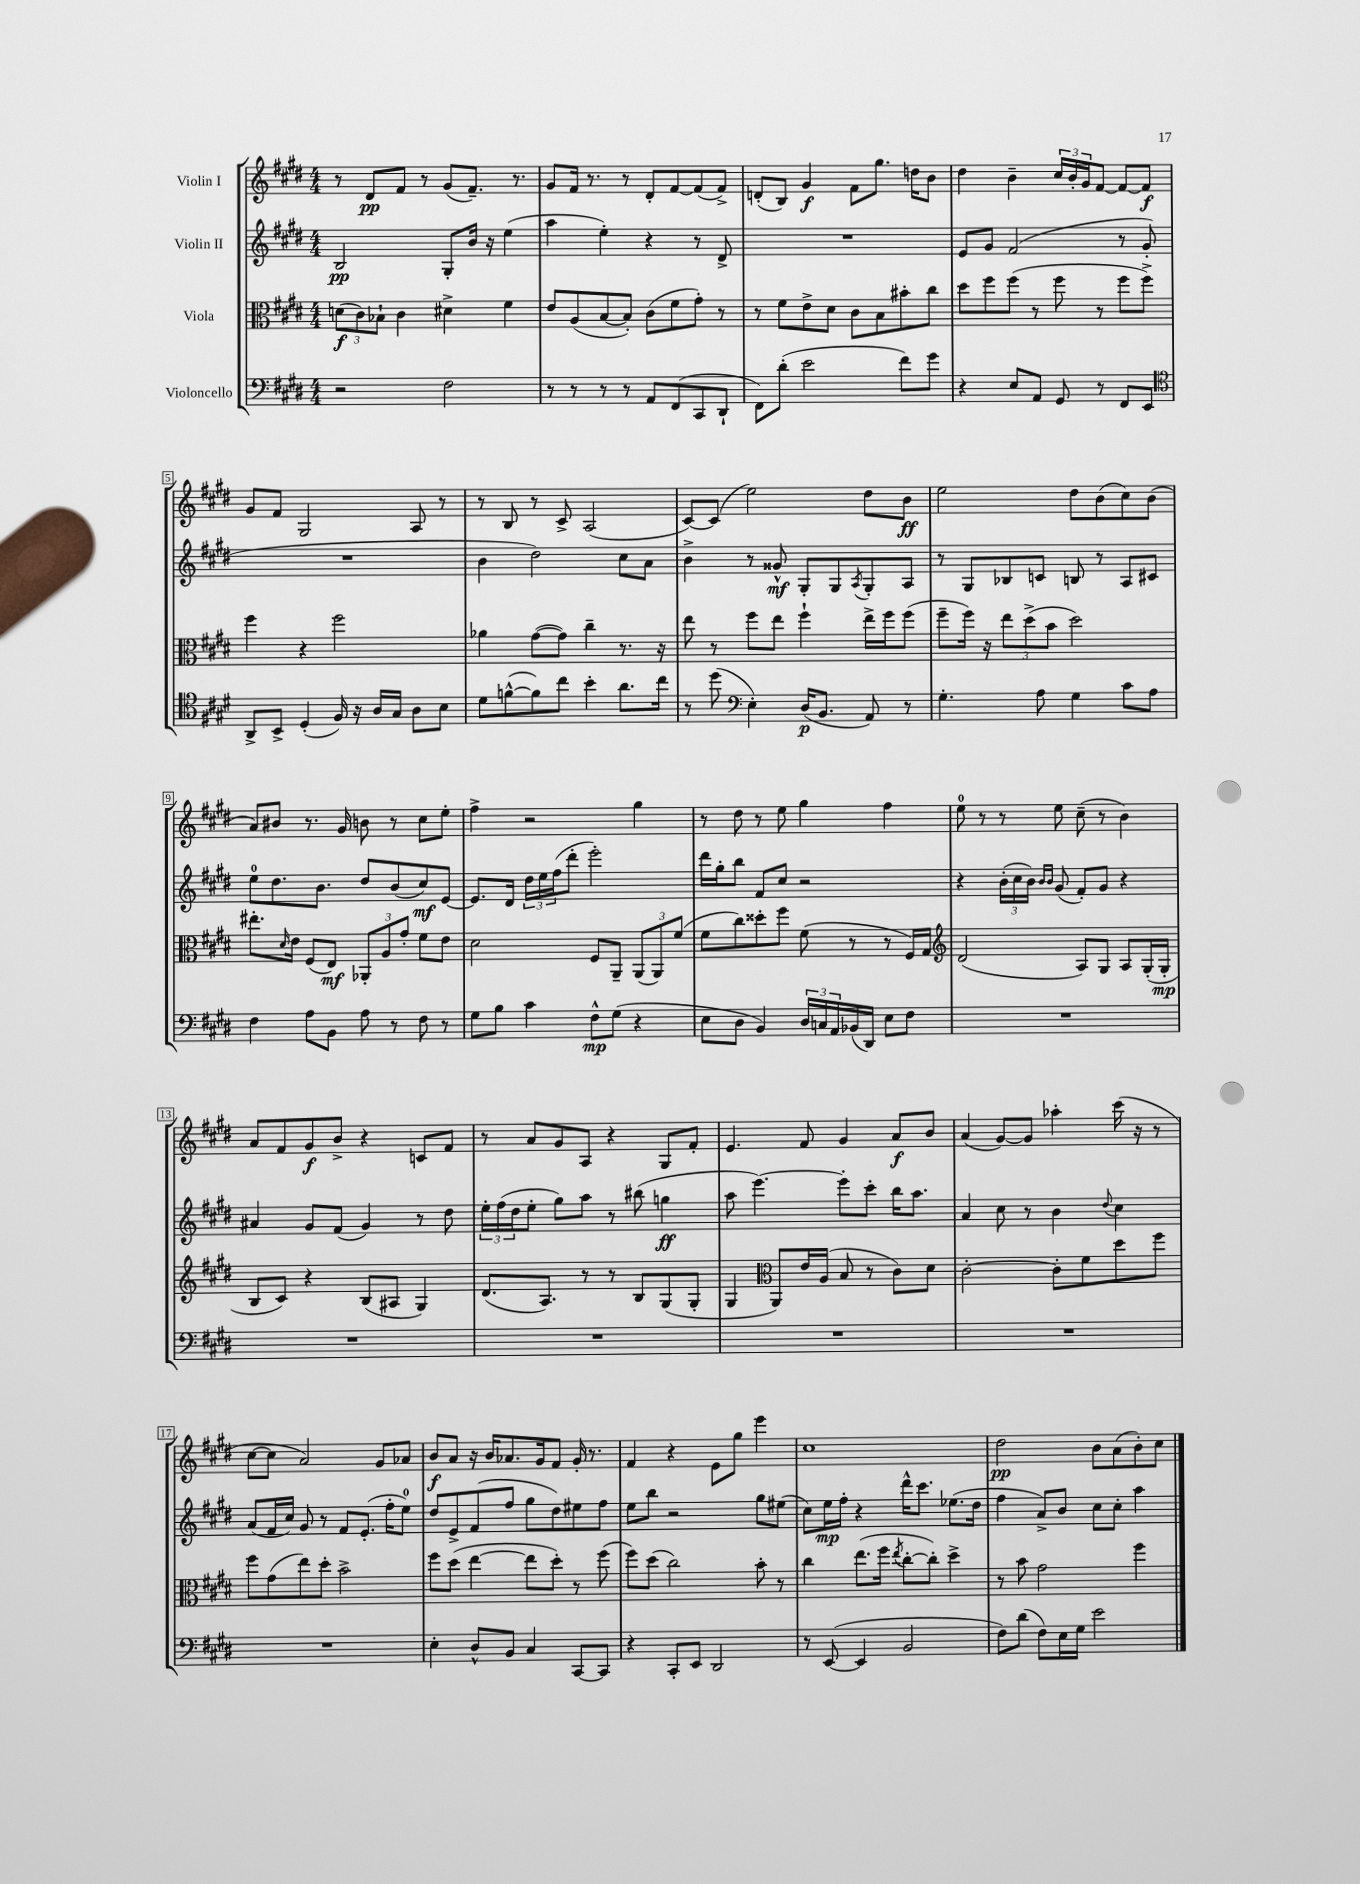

**kern	**dynam	**kern	**dynam	**kern	**dynam	**kern	**dynam
*part4	*part4	*part3	*part3	*part2	*part2	*part1	*part1
*staff4	*staff4	*staff3	*staff3	*staff2	*staff2	*staff1	*staff1
*I"Violoncello	*	*I"Viola	*	*I"Violin II	*	*I"Violin I	*
*clefF4	*	*clefC3	*	*clefG2	*	*clefG2	*
*k[f#c#g#d#]	*	*k[f#c#g#d#]	*	*k[f#c#g#d#]	*	*k[f#c#g#d#]	*
*M4/4	*	*M4/4	*	*M4/4	*	*M4/4	*
=1	=1	=1	=1	=1	=1	=1	=1
2r	.	(12dn\L	f	2B/	pp	8r	.
.	.	12c#\)	.	.	.	.	.
.	.	.	.	.	.	8d#/L	pp
.	.	12B-X`\J	.	.	.	.	.
.	.	4c#\	.	.	.	8f#/J	.
.	.	.	.	.	.	8r	.
2F#\	.	4d#X^\	.	8G#'/L	.	(8g#/L	.
.	.	.	.	16b/Jk	.	8.f#~/J)	.
.	.	.	.	16r	.	.	.
.	.	4f#\	.	(4ee\	.	.	.
.	.	.	.	.	.	8.r	.
=2	=2	=2	=2	=2	=2	=2	=2
8r	.	8e/L	.	4aa\	.	8g#/L	.
8r	.	(8A/	.	.	.	16f#/Jk	.
.	.	.	.	.	.	8.r	.
8r	.	[8B/	.	4ee'\)	.	.	.
8r	.	8B'/J])	.	.	.	8r	.
8AA/L	.	(8c#\L	.	4r	.	8d#'/L	.
(8FF#/	.	8f#\	.	.	.	[8f#/	.
8CC#/	.	8g#'\J)	.	8r	.	(8f#/]	.
8DD#`/J	.	8r	.	8d#^/	.	8f#^/J)	.
=3	=3	=3	=3	=3	=3	=3	=3
8FF#\L)	.	8r	.	1r	.	(8dn'/L	.
(8d#'\J	.	8f#\L	.	.	.	8B/J)	.
2e\	.	8e^\	.	.	.	4g#/	f
.	.	8d#\J	.	.	.	.	.
.	.	8c#\L	.	.	.	8f#\L	.
.	.	8B\	.	.	.	8.gg#\J	.
8f#\L)	.	8b#X'\	.	.	.	.	.
.	.	.	.	.	.	16ddn\KL	.
8g#\J	.	8cc#\J	.	.	.	8b\J	.
=4	=4	=4	=4	=4	=4	=4	=4
4r	.	8dd#\L	.	8e/L	.	4dd#\	.
.	.	8ff#\	.	8g#/J	.	.	.
8E/L	.	(8ff#\J	.	(2f#/	.	4b~\	.
8AA/J	.	8r	.	.	.	.	.
8GG#/	.	8ff#\	.	.	.	24cc#/LL	.
.	.	.	.	.	.	24b'/	.
.	.	.	.	.	.	24g#/J	.
8r	.	8r	.	.	.	[8f#/J	.
8FF#/L	.	8ff#\L	.	8r	.	8f#/L_	.
8EE/J	.	8ff#^\J)	.	8g#'/	.	8f#/J]	f
!!LO:LB:g=z
=5	=5	=5	=5	=5	=5	=5	=5
*clefC4	*	*	*	*	*	*	*
8AA^/L	.	4ff#\	.	1r	.	8g#/L	.
8BB^/J	.	.	.	.	.	8f#/J	.
(4D#'/	.	4r	.	.	.	2G#/	.
16F#/)	.	2ff#\	.	.	.	.	.
16r	.	.	.	.	.	.	.
16A/LL	.	.	.	.	.	.	.
16G#/JJ	.	.	.	.	.	.	.
8A\L	.	.	.	.	.	8A/	.
8B\J	.	.	.	.	.	8r	.
=6	=6	=6	=6	=6	=6	=6	=6
8d#\L	.	4a-X\	.	4b\	.	8r	.
([8fn^^\	.	.	.	.	.	8B/	.
8f\])	.	([8g#\L	.	2dd#\)	.	8r	.
8cc#\J	.	8g#\J])	.	.	.	8c#^/	.
4b'\	.	4cc#~\	.	.	.	(2A/	.
8.a\L	.	8.r	.	8cc#\L	.	.	.
.	.	.	.	8a\J	.	.	.
16cc#\Jk	.	16r	.	.	.	.	.
=7	=7	=7	=7	=7	=7	=7	=7
8r	.	8ee\	.	4b^\	.	[8c#/L)	.
(8dd#\	.	8r	.	.	.	(8c#/J]	.
*clefF4	*	*	*	*	*	*	*
4E'\)	.	8ff#\L	.	8r	.	2ee\)	.
.	.	8ee\J	.	8g##X^^/	mf	.	.
(16D#/KL	p	4ff#`\	.	8G#'/L	.	.	.
8.BB/J	.	.	.	.	.	.	.
.	.	.	.	8G#/	.	.	.
.	.	.	.	8qA/	.	.	.
8AA/)	.	16ee^\LL	.	8G#'/	.	8dd#\L	.
.	.	16ff#\J	.	.	.	.	.
8r	.	(8ff#\J	.	8A/J	.	8b\J	ff
=8	=8	=8	=8	=8	=8	=8	=8
4.G#'\	.	8ff#~\L	.	8r	.	2ee\	.
.	.	16ff#\Jk)	.	8G#/L	.	.	.
.	.	16r	.	.	.	.	.
.	.	12ee\L	.	8B-X/	.	.	.
.	.	(12dd#^\	.	.	.	.	.
8A\	.	.	.	8cn/J	.	.	.
.	.	12b\J	.	.	.	.	.
4G#\	.	2dd#\)	.	8Bn/	.	8dd#\L	.
.	.	.	.	8r	.	(8b\	.
8c#\L	.	.	.	8A/L	.	8cc#\)	.
8A\J	.	.	.	8c#X/J	.	(8b\J	.
!!LO:LB:g=z
=9	=9	=9	=9	=9	=9	=9	=9
4F#\	.	8.ee#X'\L	.	8ee\L	.	8a/L)	.
.	.	.	.	8.dd#\	.	8b#X/J	.
.	.	16qqd#/	.	.	.	.	.
.	.	16e\Jk	.	.	.	.	.
8A\L	.	(8F#/L	.	.	.	8.r	.
.	.	.	.	8.b\J	.	.	.
8BB\J	.	8E/J)	mf	.	.	.	.
.	.	.	.	.	.	16g#/	.
8A\	.	12AA-X'/L	.	8dd#/L	.	8bn\	.
.	.	12A/	.	.	.	.	.
8r	.	.	.	(8b/	.	8r	.
.	.	12g#'/J	.	.	.	.	.
8F#\	.	8f#\L	.	8cc#/)	mf	8cc#\L	.
8r	.	8e\J	.	[8e/J	.	8ee'\J	.
=10	=10	=10	=10	=10	=10	=10	=10
8G#\L	.	2d#\	.	8.e/L]	.	4ff#^\	.
8B\J	.	.	.	.	.	.	.
.	.	.	.	16d#/Jk	.	.	.
4c#\	.	.	.	24dd#\LL	.	2r	.
.	.	.	.	24ee\	.	.	.
.	.	.	.	(24ff#\J	.	.	.
.	.	.	.	8ddd#'\J	.	.	.
8F#^^\L	mp	8F#/L	.	2eee'\)	.	.	.
(8G#\J	.	8AA~/J	.	.	.	.	.
4r	.	(12AA/L	.	.	.	4gg#\	.
.	.	12AA/)	.	.	.	.	.
.	.	(12f#/J	.	.	.	.	.
=11	=11	=11	=11	=11	=11	=11	=11
8E\L	.	8f#\L	.	16ddd#\LL	.	8r	.
.	.	.	.	16gg#'\J	.	.	.
8D#\J	.	8cc#\)	.	8bb\J	.	8dd#\	.
4BB/)	.	8dd##X'\	.	8f#/L	.	8r	.
.	.	8ff#\J	.	8cc#/J	.	8ee\	.
24D#/LL	.	(8f#\	.	2r	.	4gg#\	.
24Cn/	.	.	.	.	.	.	.
24AA/	.	.	.	.	.	.	.
(16BB-X/	.	8r	.	.	.	.	.
16DD#/JJ)	.	.	.	.	.	.	.
8E\L	.	8r	.	.	.	4ff#\	.
8F#\J	.	16F#/LL)	.	.	.	.	.
.	.	16G#/JJ	.	.	.	.	.
=12	=12	=12	=12	=12	=12	=12	=12
*	*	*clefG2	*	*	*	*	*
1r	.	(2d#/	.	4r	.	8ee\	.
.	.	.	.	.	.	8r	.
.	.	.	.	(24b'\LL	.	8r	.
.	.	.	.	24cc#\	.	.	.
.	.	.	.	24b\JJ)	.	.	.
.	.	.	.	16qqb/LL	.	.	.
.	.	.	.	16qqb/JJ	.	.	.
.	.	.	.	(8g#/	.	8ee\	.
.	.	8A/L)	.	8f#'/L)	.	(8cc#~\	.
.	.	8G#/J	.	8g#/J	.	8r	.
.	.	8A/L	.	4r	.	4b\)	.
.	.	(16G#'/L	.	.	.	.	.
.	.	16G#'/JJ	mp	.	.	.	.
!!LO:LB:g=z
=13	=13	=13	=13	=13	=13	=13	=13
1r	.	8B/L	.	4a#X/	.	8a/L	.
.	.	8c#/J)	.	.	.	8f#/	.
.	.	4r	.	8g#/L	.	8g#/	f
.	.	.	.	(8f#/J	.	8b^/J	.
.	.	(8B/L	.	4g#/)	.	4r	.
.	.	8A#X/J	.	.	.	.	.
.	.	4G#/)	.	8r	.	8cn/L	.
.	.	.	.	8dd#\	.	8f#/J	.
=14	=14	=14	=14	=14	=14	=14	=14
1r	.	(8.d#/L	.	24ee'\LL	.	8r	.
.	.	.	.	(24ff#\	.	.	.
.	.	.	.	24dd#\J	.	.	.
.	.	.	.	8ee'\J	.	8a/L	.
.	.	8.A/J)	.	.	.	.	.
.	.	.	.	8gg#\L)	.	8g#/	.
.	.	8r	.	8aa\J	.	8A/J	.
.	.	8r	.	8r	.	4r	.
.	.	8B/L	.	(8bb#X\	.	.	.
.	.	(8G#/	.	4ggn\	ff	8G#/L	.
.	.	8G#'/J	.	.	.	8f#'/J	.
=15	=15	=15	=15	=15	=15	=15	=15
1r	.	4G#/	.	8aa\	.	4.e/	.
.	.	.	.	[4.eee\)	.	.	.
*	*	*clefC3	*	*	*	*	*
.	.	8AA/L)	.	.	.	.	.
.	.	16e/L	.	.	.	8f#/	.
.	.	(16A/JJ	.	.	.	.	.
.	.	8B/	.	8eee'\L]	.	4g#/	.
.	.	8r	.	8ccc#'\J	.	.	.
.	.	8c#\L)	.	16bb\KL	.	8a/L	f
.	.	.	.	8.aa\J	.	.	.
.	.	8d#\J	.	.	.	8b/J	.
=16	=16	=16	=16	=16	=16	=16	=16
1r	.	[2c#'\	.	4a/	.	(4a/	.
.	.	.	.	8cc#\	.	[8g#/L)	.
.	.	.	.	8r	.	8g#/J]	.
.	.	8c#'\L]	.	4b\	.	4aa-X'\	.
.	.	8f#\	.	.	.	.	.
.	.	.	.	8qqdd#/	.	.	.
.	.	8dd#\	.	4cc#\	.	(16ccc#\	.
.	.	.	.	.	.	16r	.
.	.	8ff#\J	.	.	.	8r	.
!!LO:LB:g=z
=17	=17	=17	=17	=17	=17	=17	=17
1r	.	8ff#\L	.	(8a/L	.	[8cc#\L	.
.	.	(8g#\	.	16f#/L	.	8cc#\J]	.
.	.	.	.	16cc#/JJ)	.	.	.
.	.	8ee\)	.	8g#/	.	2a/)	.
.	.	8dd#'\J	.	8r	.	.	.
.	.	2b^\	.	8f#/L	.	.	.
.	.	.	.	(8.e'/J	.	.	.
.	.	.	.	.	.	8g#/L	.
.	.	.	.	16ff#'\KL	.	.	.
.	.	.	.	8ee\J)	.	8a-X/J	.
=18	=18	=18	=18	=18	=18	=18	=18
4E'\	.	8ff#\L	.	8dd#/L	.	8b/L	f
.	.	(8dd#\J	.	8e^/	.	8a/J	.
8D#^^/L	.	[4ee\	.	(8f#/	.	16r	.
.	.	.	.	.	.	16b/KL	.
8BB/J	.	.	.	8ff#/J	.	8.a-X/	.
4C#/	.	8ee\L]	.	8gg#\L	.	.	.
.	.	.	.	.	.	16g#/k	.
.	.	8dd#'\J)	.	8dd#\)	.	8f#/J	.
[8CC#/L	.	8r	.	8ee#X\	.	16g#'/	.
.	.	.	.	.	.	8.r	.
8CC#/J]	.	(8ff#\	.	8ff#\J	.	.	.
=19	=19	=19	=19	=19	=19	=19	=19
4r	.	8ff#\L)	.	8ee\L	.	4f#/	.
.	.	(8dd#\J	.	8bb\J	.	.	.
8CC#'/L	.	2cc#\)	.	2r	.	4r	.
8EE/J	.	.	.	.	.	.	.
2DD#/	.	.	.	.	.	8e\L	.
.	.	.	.	.	.	8gg#\J	.
.	.	8b'\	.	8gg#\L	.	4eee\	.
.	.	8r	.	(8ee#X\J	.	.	.
=20	=20	=20	=20	=20	=20	=20	=20
8r	.	4cc#\	.	8cc#\L)	.	1cc#	.
([8EE/	.	.	.	16ee\L	mp	.	.
.	.	.	.	16ff#'\JJ	.	.	.
4EE/]	.	(8.ee\L	.	4r	.	.	.
.	.	16ff#\Jk	.	.	.	.	.
.	.	8qee/	.	.	.	.	.
2BB/	.	[8cc#'\L	.	16ddd#^^\KL	.	.	.
.	.	.	.	8.ccc#\J	.	.	.
.	.	8cc#'\J])	.	.	.	.	.
.	.	4dd#^\	.	(8.ee-X\L	.	.	.
.	.	.	.	16dd#\Jk	.	.	.
=21	=21	=21	=21	=21	=21	=21	=21
8F#\L)	.	8r	.	4ff#\	.	2dd#\	pp
(8d#\J	.	8b\	.	.	.	.	.
8F#\L)	.	2g#\	.	8a^/L)	.	.	.
16E\L	.	.	.	8b/J	.	.	.
16G#\JJ	.	.	.	.	.	.	.
2e\	.	.	.	8cc#\L	.	8b\L	.
.	.	.	.	8cc#'\J	.	(8a\	.
.	.	4ff#\	.	4aa\	.	8b'\)	.
.	.	.	.	.	.	8cc#\J	.
==	==	==	==	==	==	==	==
*-	*-	*-	*-	*-	*-	*-	*-
